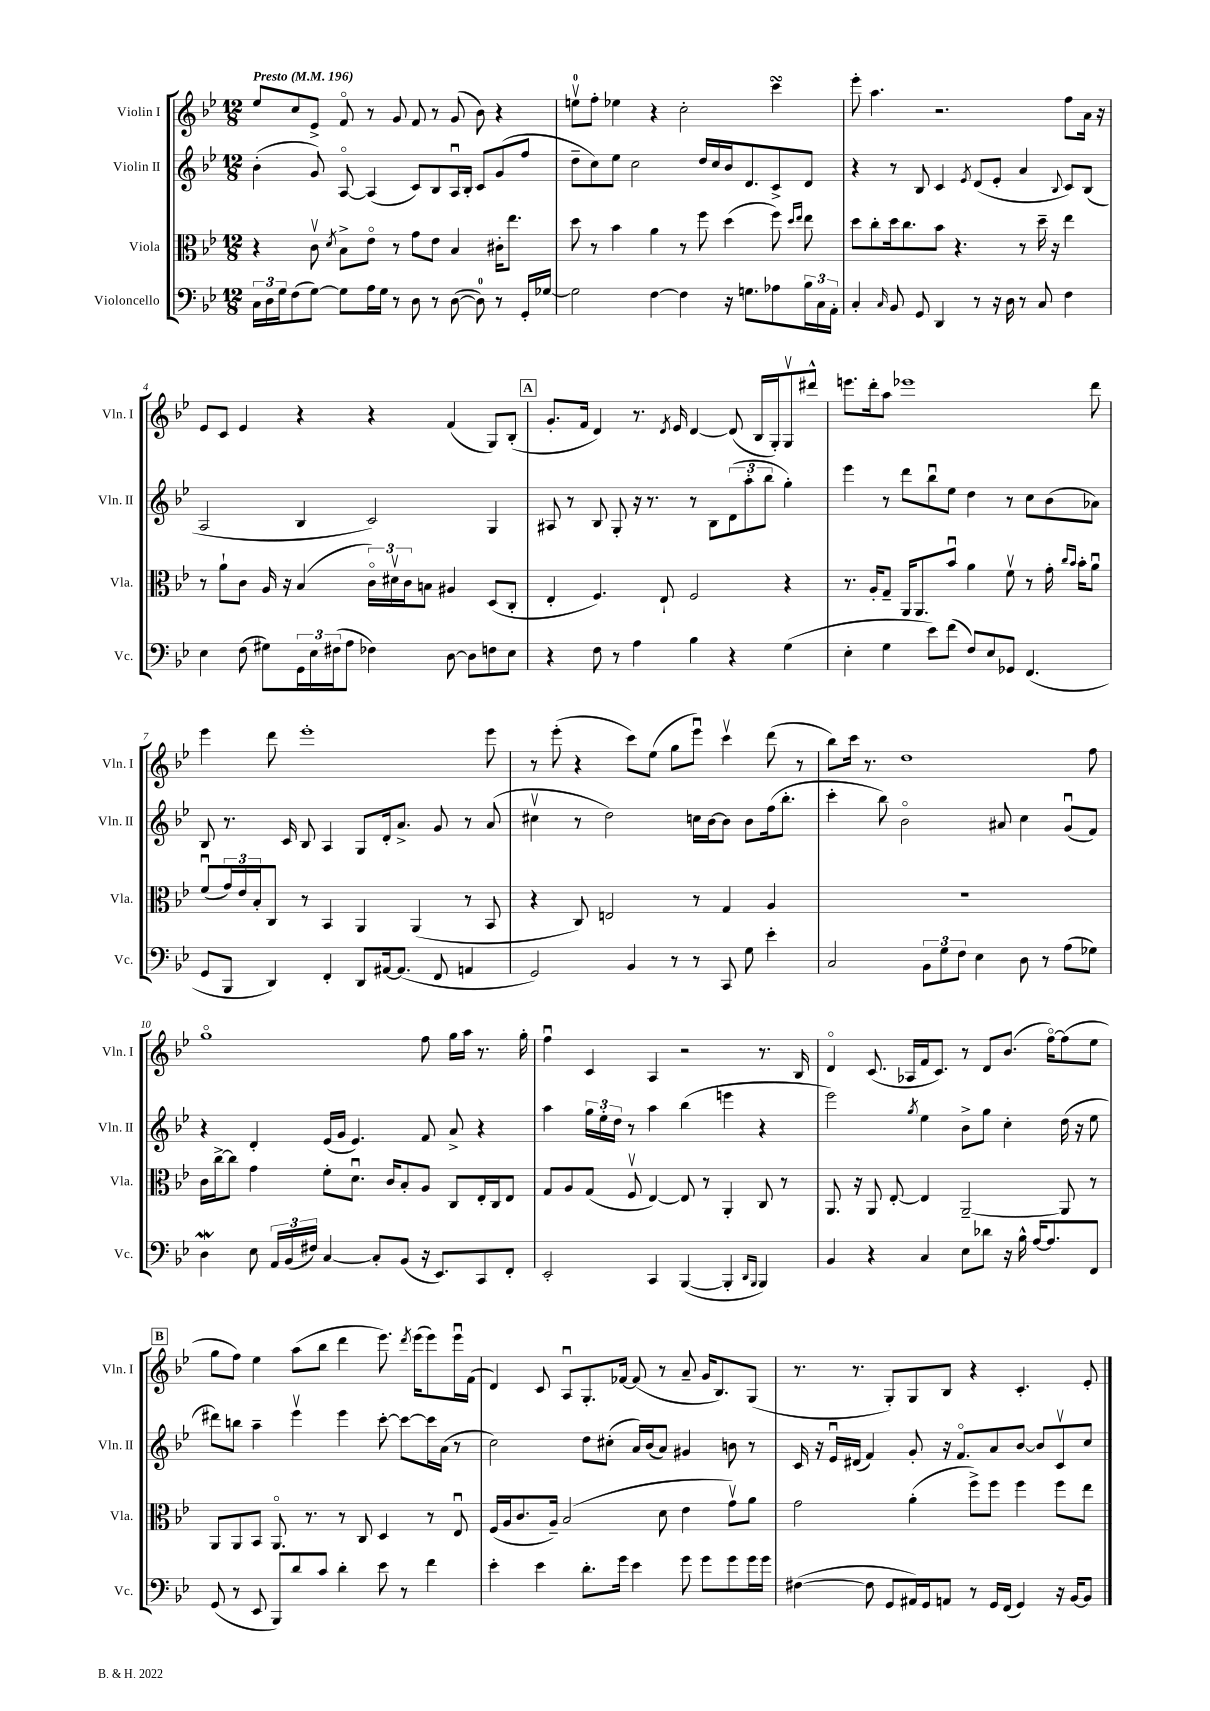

**kern	**kern	**kern	**kern
*part4	*part3	*part2	*part1
*staff4	*staff3	*staff2	*staff1
*I"Violoncello	*I"Viola	*I"Violin II	*I"Violin I
*I'Vc.	*I'Vla.	*I'Vln. II	*I'Vln. I
*clefF4	*clefC3	*clefG2	*clefG2
*k[b-e-]	*k[b-e-]	*k[b-e-]	*k[b-e-]
*M12/8	*M12/8	*M12/8	*M12/8
*MM196	*MM196	*MM196	*MM196
=1	=1	=1	=1
!	!	!	!LO:TX:a:B:t=Presto
24C\LL	4r	(4b-'\	8ee-/L
24D\	.	.	.
24G\J	.	.	.
(8F\	.	.	8cc/
[8G\J)	8cv\	8g/)	8e-^/J
.	8qd/	.	.
8G\L]	8B-^\L	[8A/	8f/
16A\L	8e-\J	(4A/]	8r
16G\JJ	.	.	.
8r	8r	.	8g/
8D\	8g\L	8c/L)	8f/
8r	8e-\J	8B-/	8r
([8D\	4B-/	16Au/L	(8g/
.	.	16B-'/JJ	.
8D\])	.	8c/L	8b-\)
8r	16c#X'\KL	(8g/	4r
.	8.ee-\J	.	.
16GG'/LL	.	8ff/J	.
[16G-X/JJ	.	.	.
=2	=2	=2	=2
2G-\]	8dd\	8dd~\L	8eenv\L
.	8r	8cc\)	8ff'\J
.	4b-\	8ee-\J	4ee-X\
.	.	2cc\	.
[4F\	4a\	.	4r
4F\]	8r	.	2cc'\
.	8ff\	16dd/LL	.
.	.	16cc/	.
16r	(4dd\	16b-/J	.
8.Gn\L	.	8.d/	.
8A-X\	8ff\)	8c^/	4cccsSSS\
.	16qqdd/LL	.	.
.	16qqee-/JJ	.	.
24B-\L	8ee-\	8d/J	.
24C\	.	.	.
24AA'\JJ	.	.	.
=3	=3	=3	=3
4C'/	8dd\L	4r	8eee-'\
.	8cc'\	.	4.aa\
16qqC/	.	.	.
8BB-/	16dd\k	8r	.
.	8.cc\	.	.
8GG/	.	8B-/	.
4DD/	8b-\J	4c/	2.r
.	4.r	.	.
.	.	8qe-/	.
8r	.	(8d/L	.
16r	.	8e-'/J	.
16D\	.	.	.
8r	8r	4a/	.
8C/	16dd~\	.	.
.	16r	.	.
.	.	8qqB-/	.
4F\	4ee-\	8c/L)	8ff\L
.	.	(8B-/J	16a\Jk
.	.	.	16r
!!LO:LB:g=z
=4	=4	=4	=4
4E-\	8r	2A/	8e-/L
.	8a`\L	.	8c/J
(8F\	8c\J	.	4e-/
8G#X\L)	16A/	.	.
.	16r	.	.
24GG\L	(4B-/	4B-/	4r
24E-\	.	.	.
(24F#X\J	.	.	.
8A\J	.	.	.
4F-X\)	24c\LL)	2c/)	4r
.	24d#Xv\	.	.
.	24c\J	.	.
.	8Bn\J	.	.
[8D\	4A#X/	.	(4f/
8D\L]	.	.	.
8Fn\	(8D/L	4G/	8G/L)
8E-\J	8C'/J	.	(8B-'/J
!!LO:REH:place=s1:t=A
=5	=5	=5	=5
4r	4E-'/	8A#X/	8.g'/L
.	.	8r	.
.	.	.	16f/Jk
8F\	4.F/)	8B-/	4d/)
8r	.	8G'/	.
4A\	.	16r	8.r
.	.	8.r	.
.	8E-`/	.	.
.	.	.	8qd/
.	.	.	16e-/
4B-\	2F/	8r	[4d/
.	.	8B-\L	.
4r	.	(12d\	(8d/]
.	.	12aa'\	.
.	.	.	16B-/LL
.	.	12bb-\J	.
.	.	.	16G'/J)
(4G\	4r	4gg'\)	8Gv/
.	.	.	8ddd#X^^/J
=6	=6	=6	=6
4E-'\	8.r	4eee-\	8.eeen\L
.	16A'/KL	.	16ddd'\k
4G\	8G~/J	8r	8aa\J
.	16AA/KL	8ddd\L	1eee-X
.	8.AA/	.	.
8e-\L)	.	8bb-u\	.
(8f\J	8b-u/J	8ee-\J	.
8F/L)	4a\	4dd\	.
8E-/	.	.	.
8GG-X/J	8fv\	8r	.
(4.FF/	8r	8cc\L	.
.	16g'\	(8b-\	.
.	16qqcc/LL	.	.
.	16qqb-/JJ	.	.
.	16b-'\KL	.	.
.	8au\J	8a-X\J)	8ddd\
!!LO:LB:g=z
=7	=7	=7	=7
8GG/L	(8fu/L	8B-/	4eee-\
8BBB-/J	24g/L)	8.r	.
.	24e-/	.	.
.	24B-'/J	.	.
4DD/)	8C/J	.	8ddd\
.	.	16c/	.
.	8r	8B-/	1eee-'
4FF'/	4BB-/	4A/	.
8DD/L	4AA/	8G/L	.
[16AA#X/k	.	16d'/k	.
(8.AA#/J]	.	8.a^/J	.
.	(4AA/	.	.
8FF/	.	8g/	.
4AAn/	8r	8r	.
.	8BB-/	(8a/	8eee-\
=8	=8	=8	=8
2GG/)	4r	4cc#Xv\	8r
.	.	.	(8eee-'\
.	8C/)	8r	4r
.	2En/	2dd\)	.
4BB-/	.	.	8ccc\L)
.	.	.	(8ee-\J
8r	.	.	8gg\L
8r	8r	16ccn\LL	8eee-u\J)
.	.	[16b-\J	.
8CC/	4G/	8b-\J]	4cccv\
8G\	.	8b-\L	.
4e-'\	4A/	(16ff\k	(8ddd\
.	.	8.bb-'\J	.
.	.	.	8r
=9	=9	=9	=9
2C/	1.r	4ccc'\	8bb-\L)
.	.	.	16ccc\Jk
.	.	.	8.r
.	.	8bb-\)	.
.	.	2b-\	1dd
12BB-\L	.	.	.
12G\	.	.	.
12F\J	.	.	.
4E-\	.	.	.
.	.	8a#X/	.
8D\	.	4cc\	.
8r	.	.	.
(8A\L	.	(8gu/L	.
8G-X\J)	.	8f/J)	8ff\
!!LO:LB:g=z
=10	=10	=10	=10
4DW\	16c\LL	4r	1gg
.	[16cc^\J	.	.
.	8cc\J]	.	.
8E-\	4g\	4d'/	.
24AA/LL	.	.	.
(24BB-/	.	.	.
24F#X/JJ)	.	.	.
[4C/	8f'\L	(16e-/LL	.
.	.	16g/JJ	.
.	8.du\J	4.e-/)	.
8C'/L]	.	.	.
.	16c/KL	.	.
(8BB-/J	8B-'/	.	.
16r	8A/J	8f/	8ff\
8.EE-/L)	.	.	.
.	8C/L	8a^/	16gg\LL
.	.	.	16aa\JJ
8CC/	16E-'/L	4r	8.r
.	16C/J	.	.
8FF'/J	8E-/J	.	.
.	.	.	16gg'\
=11	=11	=11	=11
2EE-'/	8G/L	4aa\	4ffu\
.	8A/	.	.
.	(8G/J	24gg\LL	4c/
.	.	24ee-'\	.
.	.	24dd\JJ	.
.	8Fv/	8r	.
4CC/	[4E-/)	4aa\	4A/
([4BBB-/	8E-/]	(4bb-\	2r
.	8r	.	.
4BBB-'/]	4AA'/	4eeen\	.
16qqDD/LL	.	.	.
16qqBBB-/JJ	.	.	.
4BBB-/)	8C/	4r	8.r
.	8r	.	.
.	.	.	16B-/
=12	=12	=12	=12
4BB-/	8.AA/	2eee-\)	4d/
.	16r	.	.
4r	8AA/	.	(8.c/
.	[8E-'/	.	.
.	.	.	16A-X/LL
.	.	8qgg/	.
4C/	4E-/]	4ee-\	16f/J
.	.	.	8.c/J)
8E-\L	[2AA~/	8b-^\L	8r
8d-X\J	.	8gg\J	8d/L
16r	.	4cc'\	(8.b-/J
16B-^^\	.	.	.
[16A/KL	.	.	.
8.A/]	.	.	[16ff\KL)
.	8AA/]	(16dd\	(8ff\]
.	.	16r	.
8FF/J	8r	8ee-\	8ee-\J
!!LO:LB:g=z
!!LO:REH:place=s1:t=B
=13	=13	=13	=13
(8GG/	8AA/L	8ddd#X\L)	8gg\L
8r	8AA/	8bbn\J	8ff\J)
8EE-/	8BB-/J	4aa~\	4ee-\
8BBB-/L)	8.AA/	.	.
8d/	.	4eee-v\	(8aa\L
.	8.r	.	.
8c/J	.	.	8bb-\J
4d'\	8r	4eee-\	4ddd\
.	8C/	.	.
8e-\	4D/	[8ccc'\	8.eee-\)
8r	.	8ccc\L_	.
.	.	.	8qddd/
.	.	.	(16eee-\KL
4f\	8r	16ccc\L]	8eee-\)
.	.	(16a\JJ	.
.	8E-u/	8r	16eee-u\L
.	.	.	(16f\JJ
=14	=14	=14	=14
4e-'\	(16F/LL	2cc\)	4d/)
.	16A/J	.	.
.	8.c/	.	.
4e-\	.	.	8c/
.	16A~/Jk)	.	.
.	(2B-/	.	8Au/L
8.d'\L	.	8dd\L	8.G'/
.	.	(8cc#X'\J	.
16g\Jk	.	.	[16f-X/Jk
4e-\	.	16a/LL)	(8f-/]
.	.	(16b-/J	.
.	8d\	8a/J)	8r
8g\	4e-\	4g#X/	8a~/
8g\L	.	.	16g/KL
.	.	.	8.B-/)
8g\	8gv\L)	8bn\	.
16g\L	8a\J	8r	(8G/J
16g\JJ	.	.	.
=15	=15	=15	=15
([4F#X\	2g\	16c/	8.r
.	.	16r	.
.	.	16e-u/LL	.
.	.	(16d#X/JJ	8.r
8F#\]	.	4f/)	.
8GG/L	.	.	8G'/L)
16AA#X/L)	(4a'\	8g'/	8G/
16GG/J	.	.	.
8AAn/J	.	16r	8B-/J
.	.	8.f/L	.
8r	8ff^\L)	.	4r
16GG/LL	8ff\J	8a/	.
(16FF/JJ	.	.	.
4GG/)	4ff\	[8b-/J	4.c'/
.	.	8b-/L]	.
16r	8ff\L	8cv/	.
[16BB-/KL	.	.	.
8BB-/J]	8ee-\J	8cc/J	8e-'/
==	==	==	==
*-	*-	*-	*-
